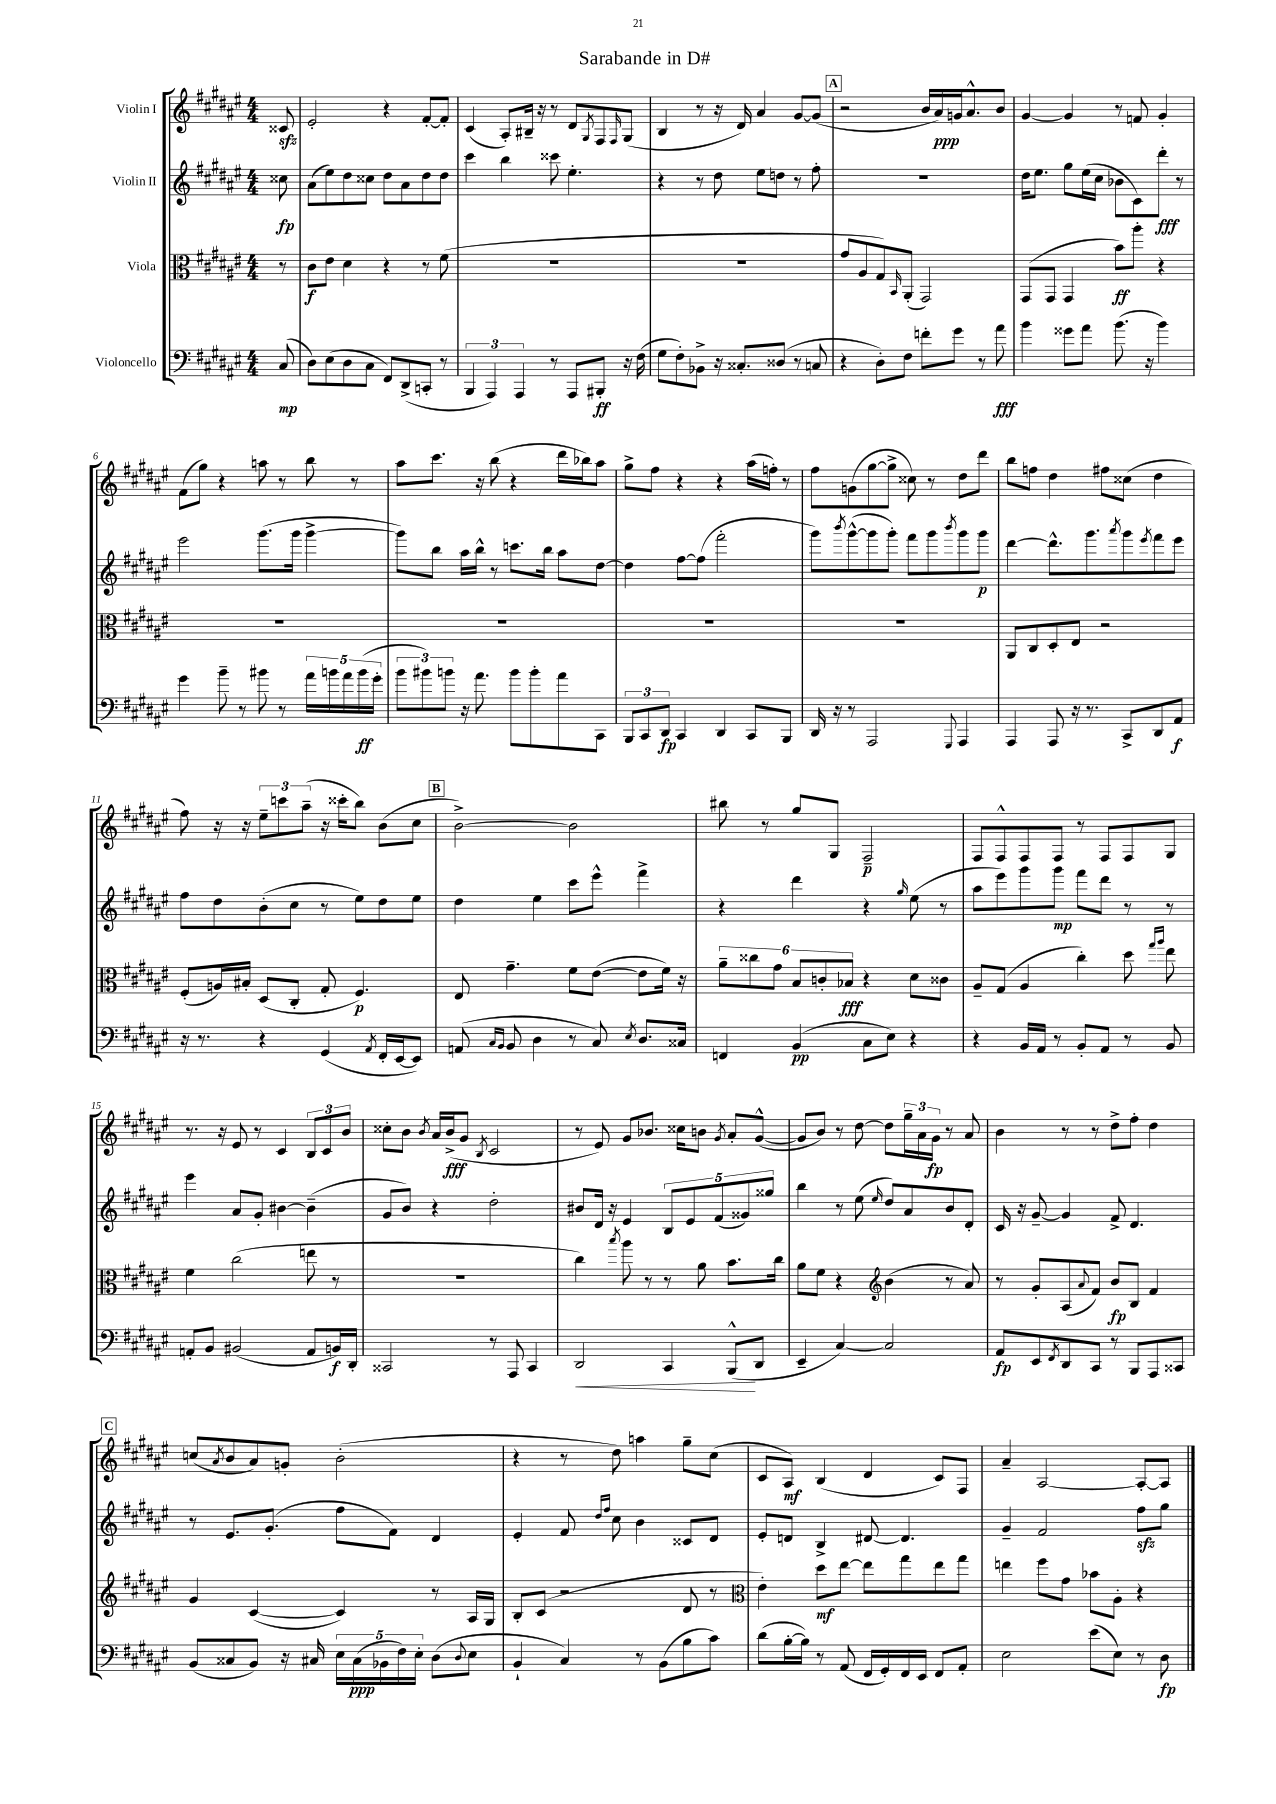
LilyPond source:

\header { title = "Sarabande in D#" }
<<
\new StaffGroup <<
\new Staff = "s0" \with { instrumentName = "Violin I" } {
    \clef treble \key fis \major \numericTimeSignature \time 4/4 \partial 8
    cisis'8\sfz |
    eis'2-. r4 fis'8~-. fis'8-. |
    cis'4( ais8-.) bis16-- r16 r8 dis'8 \acciaccatura { gis8 } fis8 \grace { fis16 } gis8( |
    b4 r8 r16 dis'16) ais'4 gis'8~ gis'8( |
    \mark \markup { \box "A" } r2 b'16 ais'16\ppp) g'16 ais'8.-^ b'8 |
    gis'4~ gis'4 r8 f'8 gis'4-. |
    fis'8( gis''8) r4 a''8 r8 b''8 r8 |
    ais''8 cis'''8. r16 b''8( r4 dis'''16 bes''16) ais''8 |
    gis''8-> fis''8 r4 r4 ais''16( f''16-.) r8 |
    fis''8 g'8( gis''8~ gis''8-> cisis''8) r8 dis''8 dis'''8 |
    b''8 f''8 dis''4 fis''8 cisis''8( dis''4 |
    fis''8) r16 r16 \tuplet 3/2 { eis''8-- c'''8 ais''8--( } r16 cisis'''16-. b''8) b'8( cis''8 |
    \mark \markup { \box "B" } b'2~->) b'2 |
    bis''8 r8 gis''8 gis8 fis2--\p |
    fis8 fis8-^ fis8 fis8 r8 fis8 fis8 gis8 |
    r8. r16 eis'8 r8 cis'4 \tuplet 3/2 { b8 cis'8 b'8 } |
    cisis''8-. b'8 \acciaccatura { b'8 } ais'16 b'16->\fff( gis'8 \acciaccatura { b8 } cis'2 |
    r8 eis'8) gis'8 bes'8. cisis''16 b'8 \acciaccatura { gis'8 } ais'8-. gis'8~-^( |
    gis'8 b'8) r8 dis''8~ dis''8 \tuplet 3/2 { gis''16-- ais'16 gis'16\fp } r8 ais'8 |
    b'4 r8 r8 dis''8-> fis''8-. dis''4 |
    \mark \markup { \box "C" } c''8( \acciaccatura { ais'8 } b'8 ais'8) g'8-. b'2-.( |
    r4 r8 dis''8) a''4 gis''8-- cis''8( |
    cis'8 ais8\mf) b4( dis'4 cis'8) fis8 |
    ais'4-- ais2~ ais8~-. ais8 \bar "|." |
}
\new Staff = "s1" \with { instrumentName = "Violin II" } {
    \clef treble \key fis \major \numericTimeSignature \time 4/4 \partial 8
    cisis''8\fp |
    ais'8( eis''8) dis''8 cisis''8 dis''8 ais'8 dis''8 dis''8 |
    cis'''4 b''4 cisis'''8 eis''4.-. |
    r4 r8 dis''8 eis''8 d''8 r8 fis''8-. |
    \mark \markup { \box "A" } R1 |
    dis''16 eis''8. gis''8 eis''16( cis''16 bes'8 cis'8) dis'''8-.\fff r8 |
    eis'''2 gis'''8.( gis'''16 gis'''4~-> |
    gis'''8) b''8 ais''16 b''16-^ r8 c'''8. b''16 ais''8 dis''8~ |
    dis''4 fis''8~ fis''8( fis'''2-. |
    gis'''8) \acciaccatura { b'''8 } gis'''8~-^( gis'''8 gis'''8-.) fis'''8 gis'''8 \acciaccatura { b'''8 } gis'''8 gis'''8\p |
    dis'''4~ dis'''8.-^ gis'''8. \acciaccatura { ais'''8 } gis'''8 \acciaccatura { eis'''8 } fis'''8 eis'''8 |
    fis''8 dis''8 b'8-.( cis''8 r8 eis''8) dis''8 eis''8 |
    \mark \markup { \box "B" } dis''4 eis''4 cis'''8 eis'''8-^ fis'''4-> |
    r4 dis'''4 r4 \grace { gis''16 } eis''8( r8 |
    ais''8 eis'''8) gis'''8 gis'''8\mp fis'''8 dis'''8 r8 r8 |
    eis'''4 ais'8 gis'8-. bis'4~ bis'4--( |
    gis'8 b'8) r4 dis''2-. |
    bis'8 dis'16 r16 eis'4 \tuplet 5/4 { b8 eis'8 fis'8( gisis'8) gisis''8 } |
    b''4 r8 eis''8( \grace { eis''16 } dis''8) ais'8 b'8 dis'8-. |
    cis'16 r16 gis'8~-- gis'4 fis'8-> dis'4. |
    \mark \markup { \box "C" } r8 eis'8. gis'8.-.( fis''8 fis'8) dis'4 |
    eis'4-. fis'8 \grace { dis''16 fis''16 } cis''8 b'4 cisis'8 dis'8 |
    eis'8-. d'8 b4-> dis'8~ dis'4. |
    gis'4-- fis'2 fis''8\sfz gis''8 \bar "|." |
}
\new Staff = "s2" \with { instrumentName = "Viola" } {
    \clef alto \key fis \major \numericTimeSignature \time 4/4 \partial 8
    r8 |
    cis'8\f eis'8 dis'4 r4 r8 fis'8( |
    R1 |
    R1 |
    \mark \markup { \box "A" } gis'8 ais8 gis8) \grace { b,16 } ais,8-.( gis,2) |
    gis,8( gis,8 gis,4 b'8\ff) ais''8-. r4 |
    R1 |
    R1 |
    R1 |
    R1 |
    ais,8 cis8 dis8-. eis8 r2 |
    fis8-.( a16) bis16-. dis8( cis8-. gis8-. fis4.\p) |
    \mark \markup { \box "B" } eis8 gis'4.-- fis'8 eis'8~( eis'8 fis'16) r16 |
    \tuplet 6/4 { ais'8-- cisis''8 gis'8 b8 c'8-. bes8\fff } r4 dis'8 cisis'8 |
    ais8-- gis8( ais4 cis''4-.) dis''8 \grace { gis''16 ais''16 } eis''8 |
    fis'4 cis''2( e''8 r8 |
    R1 |
    cis''4) \acciaccatura { b''8 } ais''8 r8 r8 ais'8 b'8. cis''16 |
    ais'8 fis'8 r4 \clef treble b'4( r8 ais'8) |
    r8 gis'8-. ais8( \appoggiatura { ais'8 } fis'8) b'8\fp b8 fis'4 |
    \mark \markup { \box "C" } gis'4 cis'4~( cis'4) r8 ais16 gis16 |
    b8-. cis'8( r2 dis'8 r8 |
    \clef alto eis'4-.) dis''8\mf eis''8~ eis''8 gis''8 eis''8 gis''8 |
    e''4 fis''8 gis'8 bes'8 ais8-. r4 \bar "|." |
}
\new Staff = "s3" \with { instrumentName = "Violoncello" } {
    \clef bass \key fis \major \numericTimeSignature \time 4/4 \partial 8
    cis8\mp( |
    dis8) eis8( dis8 cis8 fis,8) dis,8->( c,8-. r8 |
    \tuplet 3/2 { b,,4 ais,,4) ais,,4 } r8 ais,,8 bis,,8-.\ff r16 fis16( |
    gis8 fis8-.) bes,8-> r16 cisis8.-. disis8( r8 c8 |
    \mark \markup { \box "A" } r4 dis8-.) fis8 f'8-. gis'8 r8 ais'8\fff |
    b'4 gisis'8 ais'8 b'8.( r16 b'4) |
    gis'4 b'8-- r8 bis'8 r8 \tuplet 5/4 { ais'16 b'16 ais'16 b'16\ff( gis'16-. } |
    \tuplet 3/2 { b'8 bis'8) b'8 } r16 ais'8. b'8 b'8-. ais'8 cis,8 |
    \tuplet 3/2 { b,,8 cis,8 dis,8\fp } cis,4 dis,4 cis,8 b,,8 |
    dis,16 r16 r8 ais,,2 \appoggiatura { gis,,8 } ais,,4 |
    ais,,4 ais,,8 r16 r8. cis,8-> dis,8 ais,8\f |
    r16 r8. r4 gis,4( \acciaccatura { ais,8 } fis,16-. eis,16~ eis,8) |
    \mark \markup { \box "B" } a,8( \grace { cis16 b,16 } b,8 dis4 r8 cis8) \acciaccatura { eis8 } dis8. cisis16 |
    f,4 b,4\pp( cis8 eis8) r4 |
    r4 b,16 ais,16 r8 b,8-. ais,8 r8 b,8 |
    a,8-. b,8 bis,2( a,8 b,16\f) dis,16-. |
    cisis,2 r8 ais,,8 cisis,4 |
    dis,2\< cis,4 b,,8-^\!( dis,8 |
    eis,4-- cis4~) cis2 |
    ais,8\fp eis,8 \acciaccatura { fis,8 } dis,8 cis,8 r8 b,,8 ais,,8 cisis,8 |
    \mark \markup { \box "C" } b,8( cisis8 b,8) r16 cis16 \tuplet 5/4 { eis16 cis16\ppp( bes,16 fis16) eis16-. } dis8( \appoggiatura { dis8 } eis8 |
    b,4-! cis4) r8 b,8( b8 cis'8) |
    dis'8( b16~-. b16) r8 ais,8( fis,16 gis,16-.) fis,16 eis,16 fis,8 ais,8-. |
    eis2 eis'8( eis8) r8 dis8\fp \bar "|." |
}
>>
>>
